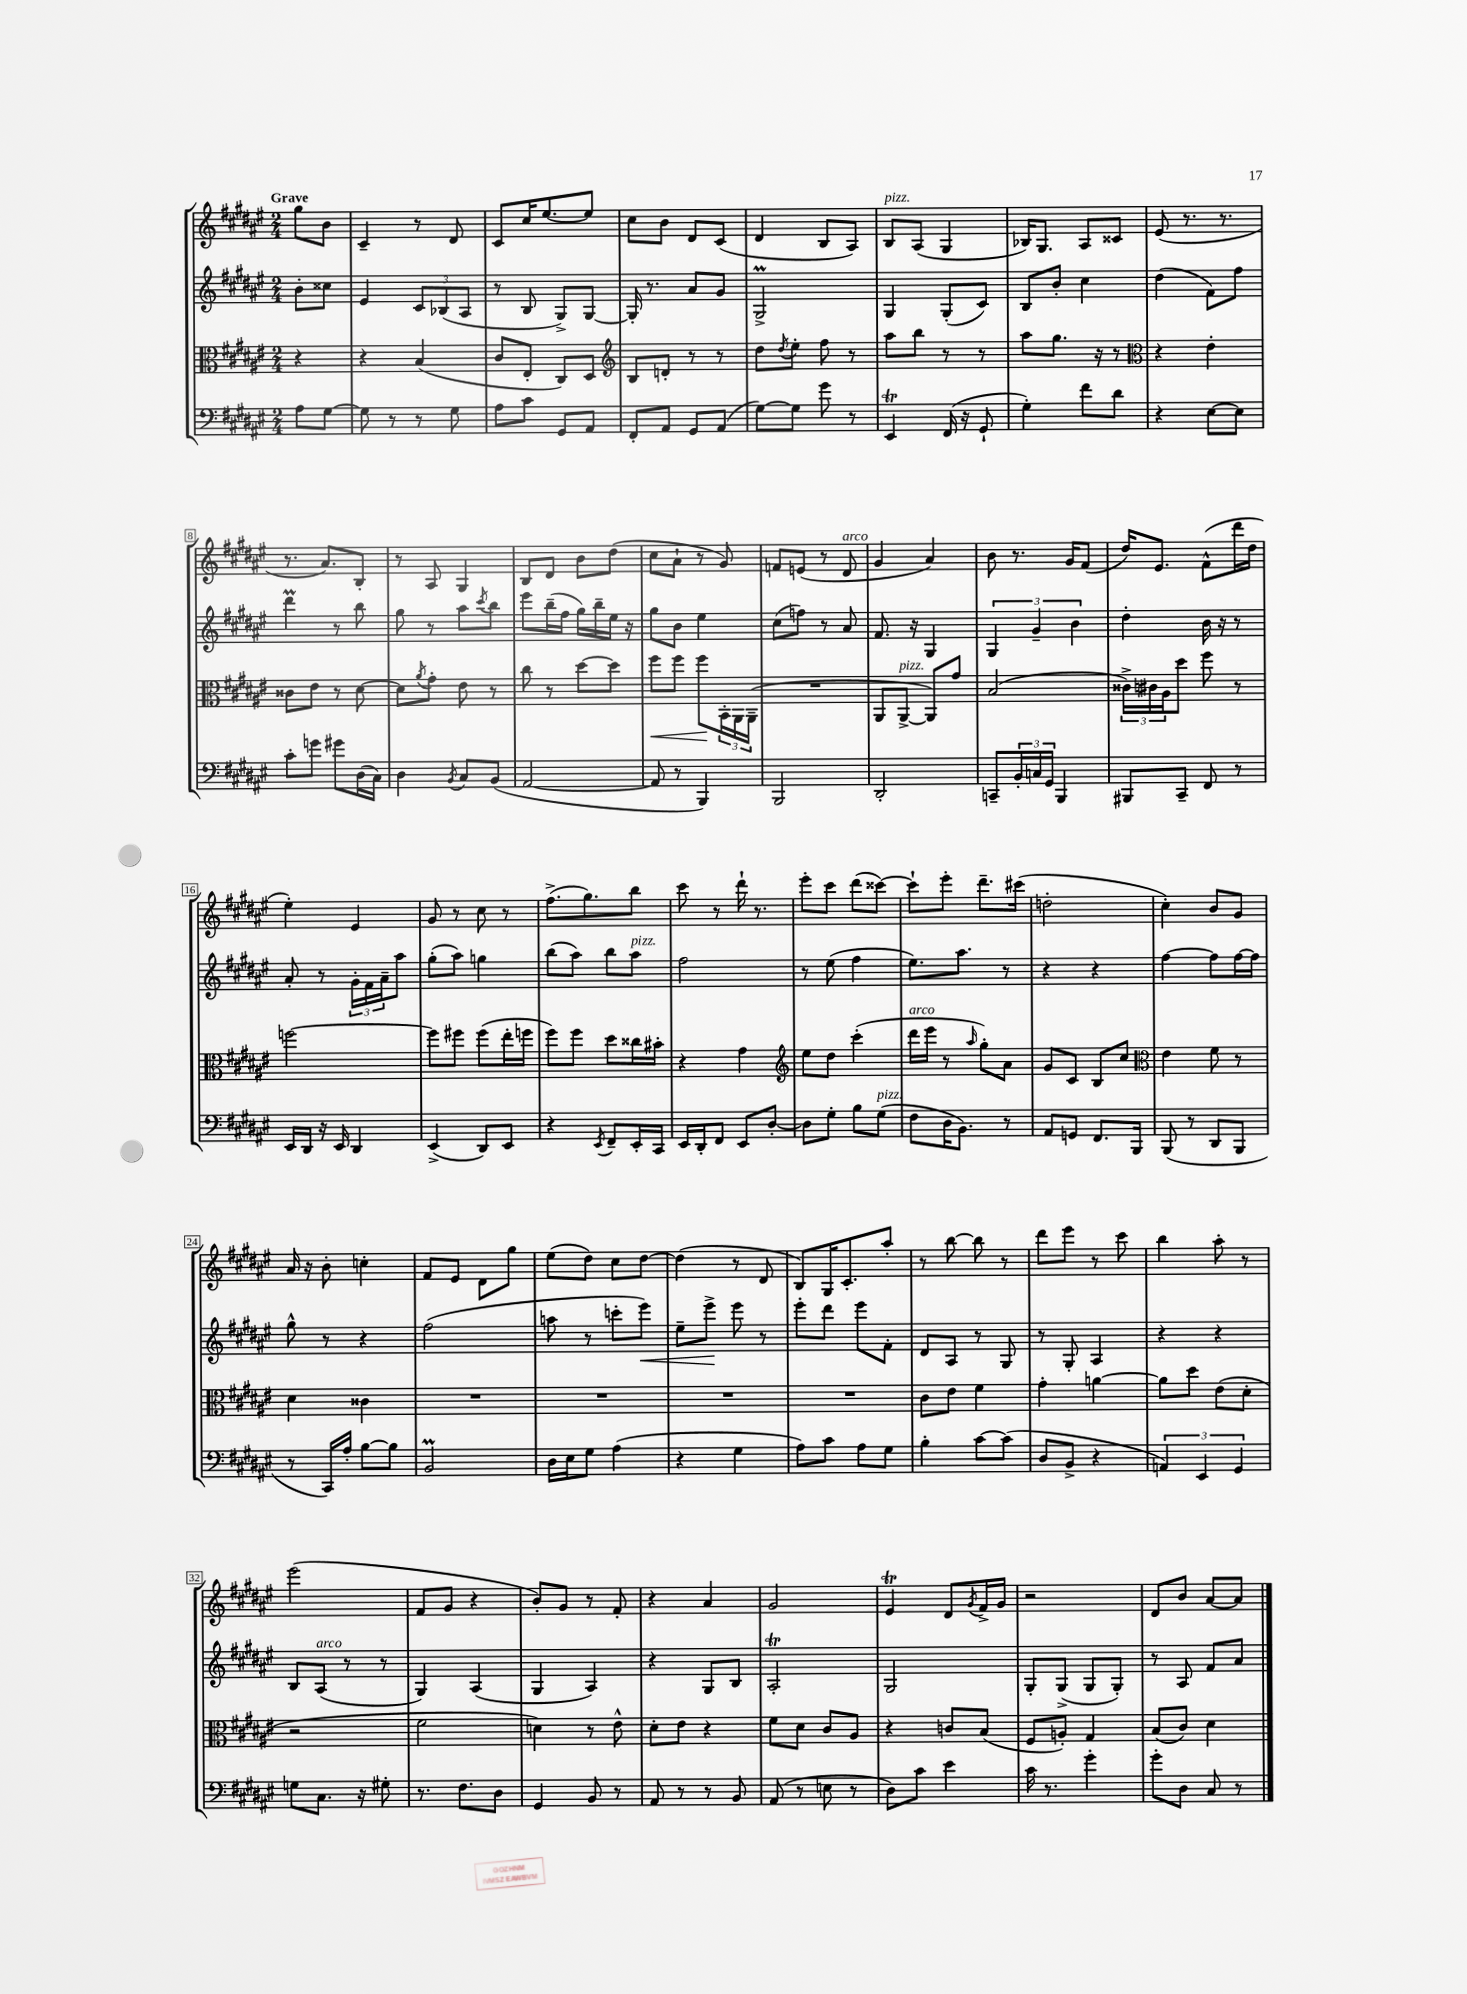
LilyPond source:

<<
\new StaffGroup <<
\new Staff = "s0" {
    \clef treble \key fis \major \numericTimeSignature \time 2/4 \partial 4 \tempo "Grave"
    gis''8 b'8 |
    cis'4-- r8 dis'8 |
    cis'8 cis''16 eis''8.~ eis''8 |
    cis''8 b'8 dis'8 cis'8( |
    dis'4 b8 ais8) |
    b8^\markup { \italic "pizz." } ais8( gis4 |
    bes16) gis8. ais8 cisis'8 |
    eis'8( r8. r8. |
    r8. ais'8.) b8-. |
    r8 ais8 gis4 |
    b8 dis'8 b'8 dis''8( |
    cis''8 ais'8-! r8 gis'8) |
    f'8 e'8( r8 dis'8^\markup { \italic "arco" } |
    gis'4 ais'4) |
    b'8 r8. gis'16 fis'8( |
    dis''16) eis'8. fis'8-^( dis'''16 dis''16 |
    eis''4-.) eis'4 |
    gis'8 r8 cis''8 r8 |
    fis''8.->( gis''8.) b''8 |
    cis'''8 r8 dis'''16-! r8. |
    eis'''8-. cis'''8 dis'''8( cisis'''8~) |
    cisis'''8-! eis'''8-. dis'''8.-- cis'''16( |
    d''2-. |
    cis''4-.) b'8 gis'8 |
    ais'16 r16 b'8-. c''4-. |
    fis'8 eis'8 dis'8 gis''8 |
    eis''8( dis''8) cis''8 dis''8~ |
    dis''4( r8 dis'8 |
    b8) gis16 cis'8.-. ais''8-. |
    r8 b''8~ b''8 r8 |
    dis'''8 eis'''8 r8 cis'''8 |
    b''4 ais''8-. r8 |
    eis'''2( |
    fis'8 gis'8 r4 |
    b'8-.) gis'8 r8 fis'8-. |
    r4 ais'4 |
    gis'2 |
    eis'4\trill dis'8 \acciaccatura { gis'8 } fis'16-> gis'16 |
    r2 |
    dis'8 b'8 ais'8~ ais'8 \bar "|." |
}
\new Staff = "s1" {
    \clef treble \key fis \major \numericTimeSignature \time 2/4 \partial 4
    b'8-. cisis''8 |
    eis'4 \tuplet 3/2 { cis'8 bes8( ais8 } |
    r8 b8 gis8->) gis8~ |
    gis16-. r8. ais'8 gis'8 |
    gis2->\prall |
    gis4 gis8-.( cis'8) |
    b8 b'8-. cis''4 |
    dis''4( fis'8) fis''8 |
    dis'''4\prall r8 b''8 |
    gis''8 r8 ais''8 \acciaccatura { cis'''8 } b''8 |
    eis'''8 b''16--( fis''16 gis''16) b''16-- eis''16 r16 |
    gis''8 b'8 eis''4 |
    cis''8( f''8) r8 ais'8 |
    fis'8. r16 gis4 |
    \tuplet 3/2 { gis4 gis'4-- b'4 } |
    dis''4-. b'16 r16 r8 |
    ais'8-. r8 \tuplet 3/2 { gis'16-. fis'16 ais'16-- } ais''8 |
    gis''8-.( ais''8) g''4 |
    b''8( ais''8) b''8 ais''8^\markup { \italic "pizz." } |
    fis''2 |
    r8 eis''8( fis''4 |
    eis''8.) ais''8. r8 |
    r4 r4 |
    fis''4~ fis''8 fis''16~ fis''16 |
    gis''8-^ r8 r4 |
    fis''2( |
    a''8 r8 c'''8-. eis'''8\<) |
    eis''8-- eis'''8->\! eis'''8 r8 |
    eis'''8-. dis'''8 eis'''8 fis'8-. |
    dis'8 ais8 r8 gis8 |
    r8 gis8-. ais4 |
    r4 r4 |
    b8 ais8^\markup { \italic "arco" }( r8 r8 |
    gis4) ais4( |
    gis4 ais4) |
    r4 gis8 b8 |
    ais2-.\trill |
    gis2 |
    gis8-. gis8->( gis8 gis8-.) |
    r8 ais8 fis'8 ais'8 \bar "|." |
}
\new Staff = "s2" {
    \clef alto \key fis \major \numericTimeSignature \time 2/4 \partial 4
    r4 |
    r4 b4( |
    cis'8 eis8-. cis8) dis8 |
    \clef treble b8 d'8-. r8 r8 |
    dis''8 \acciaccatura { dis''8 } eis''8-. fis''8 r8 |
    ais''8 b''8 r8 r8 |
    ais''8 gis''8. r16 r8 |
    \clef alto r4 eis'4-. |
    cisis'8 eis'8 r8 dis'8~ |
    dis'8 \acciaccatura { ais'8 } gis'8-. eis'8 r8 |
    cis''8 r8 dis''8~ dis''8 |
    fis''8\< fis''8 fis''8\! \tuplet 3/2 { b,16-. ais,16 ais,16--( } |
    R2 |
    ais,8 ais,8~->^\markup { \italic "pizz." } ais,8) gis'8 |
    b2( |
    \tuplet 3/2 { cisis'16->) cis'16 ais16 } dis''8 fis''8 r8 |
    f''2~ |
    f''8 fis''8 fis''8( eis''16-. f''16 |
    fis''8) fis''8 dis''8 cisis''16 bis'16-. |
    r4 gis'4 |
    \clef treble eis''8 dis''8 cis'''4-.( |
    dis'''16^\markup { \italic "arco" } eis'''16 r8 \grace { ais''16 } gis''8-.) ais'8 |
    gis'8 cis'8 b8 cis''8 |
    \clef alto eis'4 fis'8 r8 |
    dis'4 cisis'4 |
    R2 |
    R2 |
    R2 |
    R2 |
    cis'8 eis'8 fis'4 |
    gis'4-. a'4~ |
    a'8 dis''8 eis'8( dis'8-. |
    r2 |
    fis'2 |
    d'4) r8 eis'8-^ |
    dis'8-. eis'8 r4 |
    fis'8 dis'8 cis'8 ais8 |
    r4 c'8 b8( |
    fis8 a8-.) gis4 |
    b8( cis'8) dis'4 \bar "|." |
}
\new Staff = "s3" {
    \clef bass \key fis \major \numericTimeSignature \time 2/4 \partial 4
    ais8 gis8~ |
    gis8 r8 r8 gis8 |
    ais8 cis'8 gis,8 ais,8 |
    fis,8-. ais,8 gis,8 ais,8( |
    gis8~) gis8 gis'8 r8 |
    eis,4\trill fis,16( r16 gis,8-! |
    gis4-.) fis'8 dis'8 |
    r4 eis8~ eis8 |
    cis'8-. g'8 gis'8 dis16( cis16) |
    dis4 \acciaccatura { b,8 } cis8 b,8( |
    ais,2~ |
    ais,8 r8 b,,4) |
    b,,2 |
    dis,2-. |
    c,8-- \tuplet 3/2 { b,16-. c16 gis,16 } b,,4 |
    bis,,8 cis,8-- fis,8 r8 |
    eis,16 dis,16 r16 eis,16 dis,4 |
    eis,4->( dis,8) eis,8 |
    r4 \acciaccatura { eis,8 } fis,8-- eis,16-. cis,16 |
    eis,16 dis,16-. fis,8 eis,8 dis8~-. |
    dis8 gis8-. b8 gis8^\markup { \italic "pizz." }( |
    fis8 dis16 b,8.) r8 |
    ais,8 g,8 fis,8. b,,16 |
    b,,8( r8 dis,8 b,,8 |
    r8 cis,16) ais16-. b8~ b8 |
    b,2\prall |
    dis16 eis16 gis8 ais4( |
    r4 gis4 |
    ais8) cis'8 ais8 gis8 |
    b4-. cis'8~ cis'8( |
    dis8 b,8-> r4 |
    \tuplet 3/2 { a,4) eis,4 gis,4 } |
    g8 cis8. r16 gis8-. |
    r8. fis8. dis8 |
    gis,4 b,8 r8 |
    ais,8 r8 r8 b,8 |
    ais,8( r8 e8 r8 |
    dis8) cis'8 eis'4 |
    cis'16 r8. gis'4-. |
    gis'8-. dis8 cis8 r8 \bar "|." |
}
>>
>>
\layout { \context { \Score \override BarNumber.stencil = #(make-stencil-boxer 0.1 0.3 ly:text-interface::print) } }
